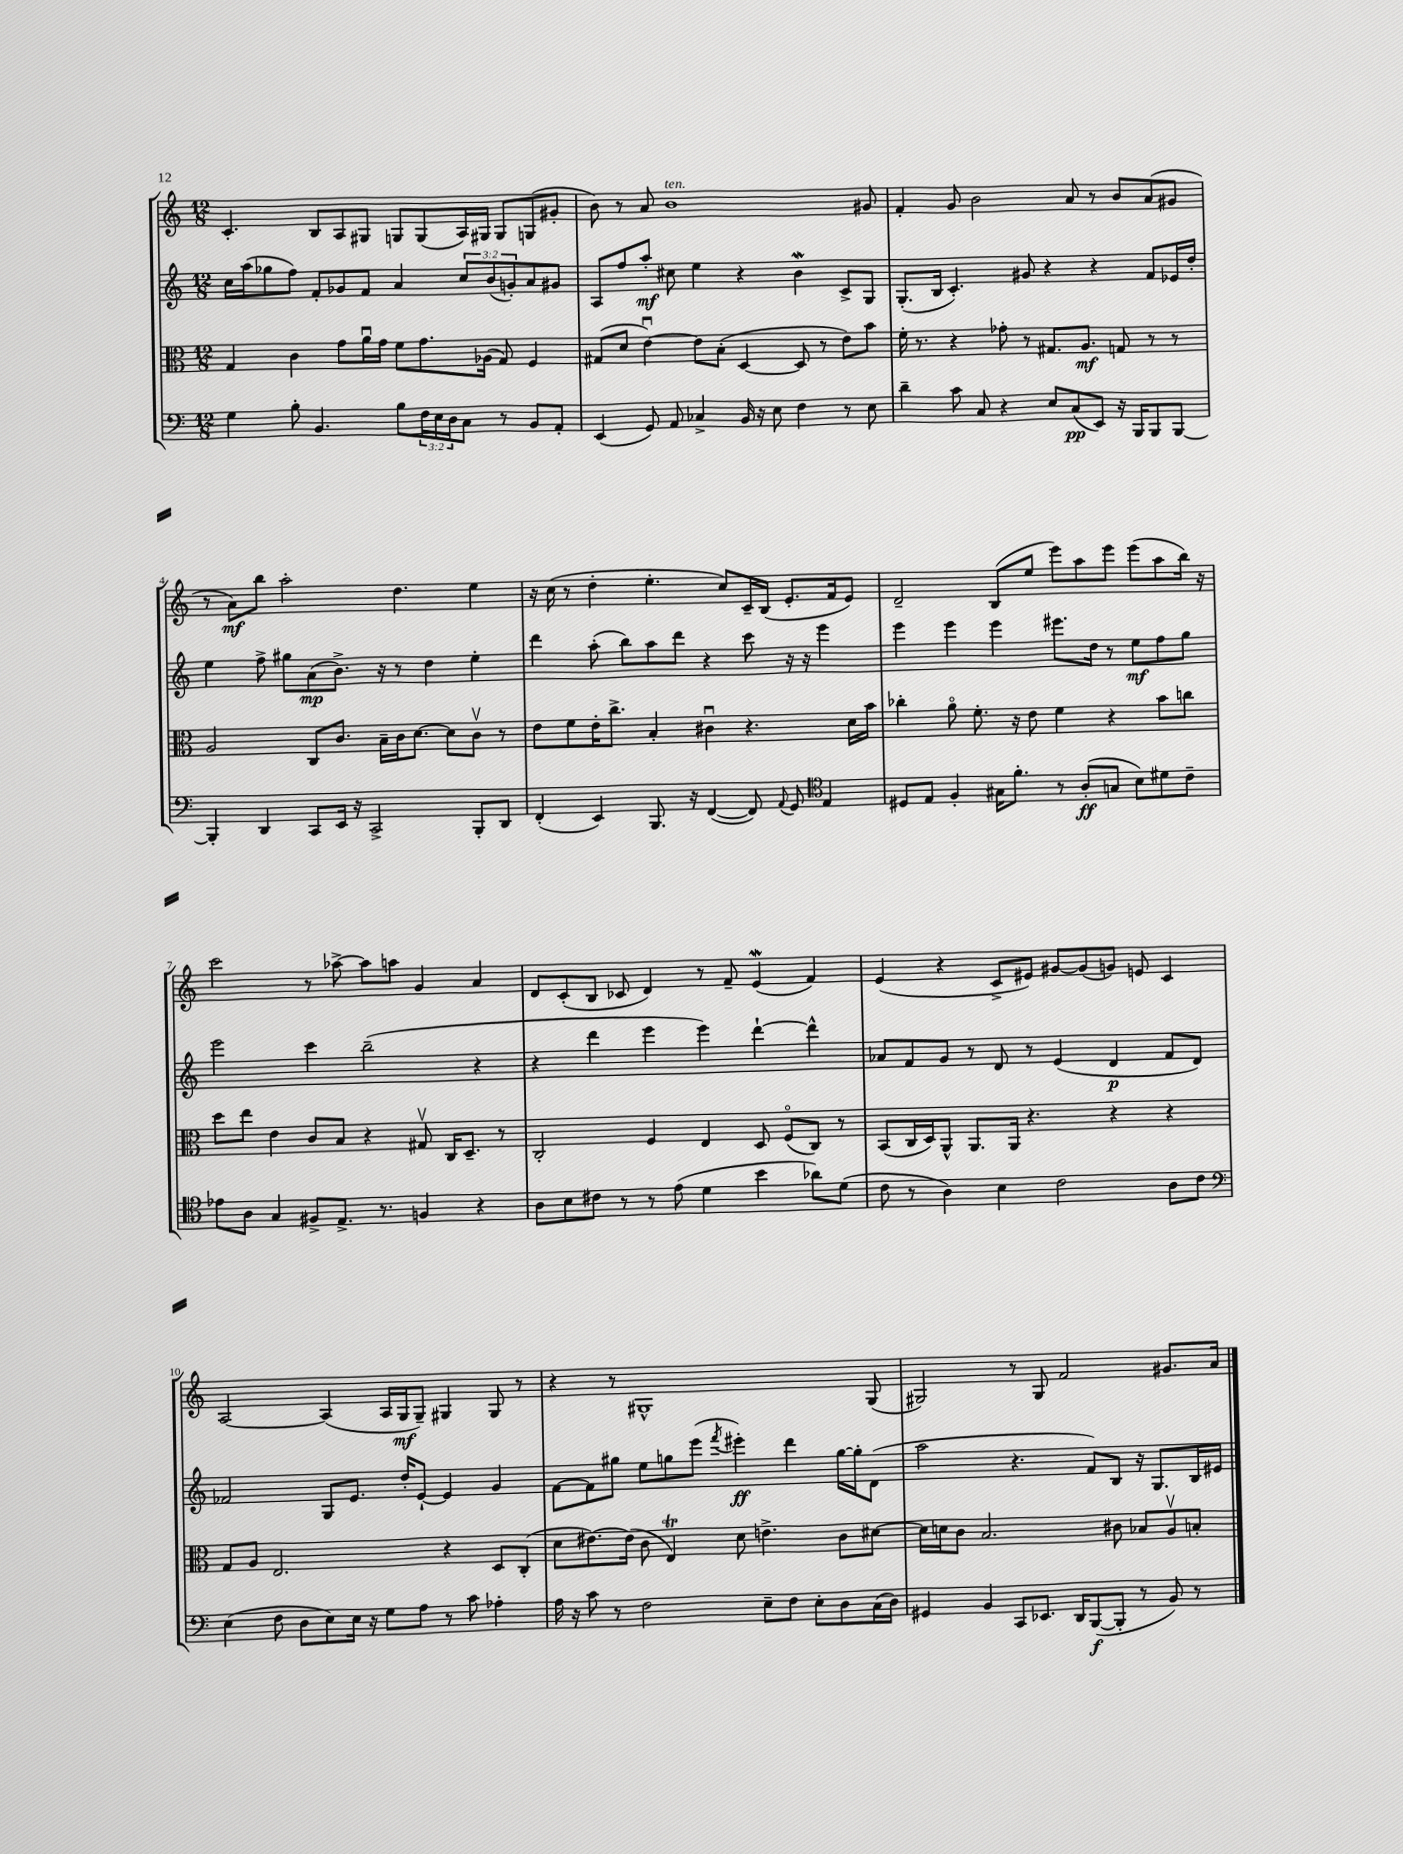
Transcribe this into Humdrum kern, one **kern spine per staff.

**kern	**kern	**kern	**kern
*staff4	*staff3	*staff2	*staff1
*clefF4	*clefC3	*clefG2	*clefG2
*k[]	*k[]	*k[]	*k[]
*M12/8	*M12/8	*M12/8	*M12/8
4G	4G	16cc	4.c'
.	.	(16aa	.
.	.	8gg-	.
8B'	4c	8ff)	.
4.BB	.	8f'	8B
.	8g	8g-	8A
.	16au	8f	8G#
.	16g	.	.
8B	8f	4a	8G
24F	8.g	.	(8G
24E	.	.	.
24D	.	.	.
8C	.	12cc	16A)
.	(16A-	.	16G#
.	.	(12b	.
8r	8G)	.	8G#
.	.	12g')	.
8BB	4F	8a	(8G
8AA'	.	8g#	8g#'
=	=	=	=
(4EE	(8G#	8A	8b)
.	8d	8ff	8r
8GG)	[4eu)	8aa'	8a
8AA	.	8cc#	1b
4C-^	8e]	4ee	.
.	(8B'	.	.
16BB	[4D	4r	.
16r	.	.	.
8E	.	.	.
4F	8D]	4b	.
.	8r	.	.
8r	8e)	8c^	.
8E	8b	8G	8g#
=	=	=	=
4d~	16f'	(8.G'	4f'
.	8.r	.	.
.	.	16B	.
8c	4r	4.c')	8g
8C	.	.	2b
4r	8g-'	.	.
.	8r	8g#	.
8E	8.G#	4r	.
(8C	.	.	8a
.	8.A	.	.
8EE)	.	4r	8r
16r	8G	.	8b
16BBB	.	.	.
8BBB	8r	8f	(8a
[8BBB	8r	16e-	8g#
.	.	16dd'	.
=	=	=	=
4BBB']	2A	4ee	8r
.	.	.	8a)
4DD	.	8ff^	8bb
.	.	8gg#	2aa'
8CC	8C	(8a	.
16EE	8.c	8.b^)	.
16r	.	.	.
2CC^	.	.	.
.	16B~	16r	.
.	16c	8r	4.dd
.	[8.d	.	.
.	.	4dd	.
.	8d]	.	.
8BBB'	8cv	4ee'	4ee
8DD	8r	.	.
=	=	=	=
(4FF'	8e	4ddd	16r
.	.	.	(16cc
.	8f	.	8r
4EE)	16e'	(8aa'	4dd'
.	8.cc^	.	.
.	.	8bb)	.
8.BBB	4B'	8aa	4.ee'
.	.	8ddd	.
16r	.	.	.
([4FF	4c#u	4r	.
.	.	.	8cc)
8FF])	4.r	8ccc	16c~
.	.	.	(16B
8qqAA	.	.	.
8GG	.	16r	8.e'
.	.	16r	.
*clefC4	*	*	*
4E	.	4eee	.
.	.	.	16f
.	16d	.	8e)
.	16b	.	.
=	=	=	=
8D#	4cc-'	4eee	2d~
8E	.	.	.
4F'	8ao	4eee	.
.	8.f'	.	.
16G#	.	4eee	(8B
8.f'	16r	.	.
.	8e	.	8ee
8r	4f	8.eee#	8eee)
(8A'	.	.	8aa
.	.	16dd	.
8G	4r	8r	8eee
8B)	.	8ee	(8eee
8d#	8b	8ff	8aa
8c~	8cc	8gg	16bb)
.	.	.	16r
=	=	=	=
8e-	8dd	2eee	2ccc
8A	8ee	.	.
4G	4e	.	.
8F#^	8c	4ccc	8r
8.E^	8B	.	[8aa-^
.	4r	(2bb~	8aa-]
8.r	.	.	.
.	.	.	8aa
4F	8G#v	.	4g
.	16C	.	.
.	8.D~	.	.
4r	.	4r	4a
.	8r	.	.
=	=	=	=
8A	2C'	4r	8d
8B	.	.	(8c'
8c#	.	4ddd	8B
8r	.	.	8c-
8r	4F	4eee	4d)
(8e	.	.	.
4d	4E	4eee)	8r
.	.	.	8f~
4b	8D	[4ddd`	(4e
.	(8Fo	.	.
8a-)	8C)	4ddd^^]	4f)
(8d	8r	.	.
=	=	=	=
8c	(8BB	8a-	(4e
8r	16C	8f	.
.	16D)	.	.
4A)	8AA^^	8g	4r
.	8.AA	8r	.
4B	.	8d	8c^
.	16AA	.	.
.	4.r	8r	8e#)
2c	.	(4e	[8g#
.	.	.	(8g#]
.	4r	4d	8g)
.	.	.	8e
8A	4r	8f	4c
8c	.	8d)	.
=	=	=	=
*clefF4	*	*	*
(4E	8G	2f-	[2A
.	8A	.	.
8F	2.E	.	.
8D	.	.	.
8E)	.	8G	(4A]
16E	.	8.e	.
16r	.	.	.
8G	.	.	16A
.	.	16dd'	16G
8A	.	[8e`	8G~)
8r	4r	4e]	4G#
8c	.	.	.
4A-'	8D	4g	8G#
.	(8C'	.	8r
=	=	=	=
16A	8d	[8f	4r
16r	.	.	.
8c	[8.e#)	8f]	.
8r	.	8gg#	8r
.	(16e#]	.	.
2F	8c	8ee	1G#^^
.	4E)	8gg	.
.	.	(8eee	.
.	.	8qfff	.
.	8d	4eee#')	.
8E~	4.e^	.	.
8F	.	4ddd	.
8E'	.	.	.
8D	8c	[16gg	.
.	.	16gg']	.
(16C	[8d#	(8d	(8G#
16D)	.	.	.
=	=	=	=
4GG#	16d#]	2aa	2G#)
.	16d	.	.
.	8c	.	.
4BB	2.B	.	.
8CC	.	4.r	8r
8.EE-	.	.	8G#
.	.	.	2f
16DD	.	.	.
([8BBB	.	8f)	.
8BBB']	8c#	8B	.
8r	8B-	16r	.
.	.	8.G	.
8BB)	8Av	.	8.g#
8r	8B'	16B	.
.	.	16e#	16a
==	==	==	==
*-	*-	*-	*-
